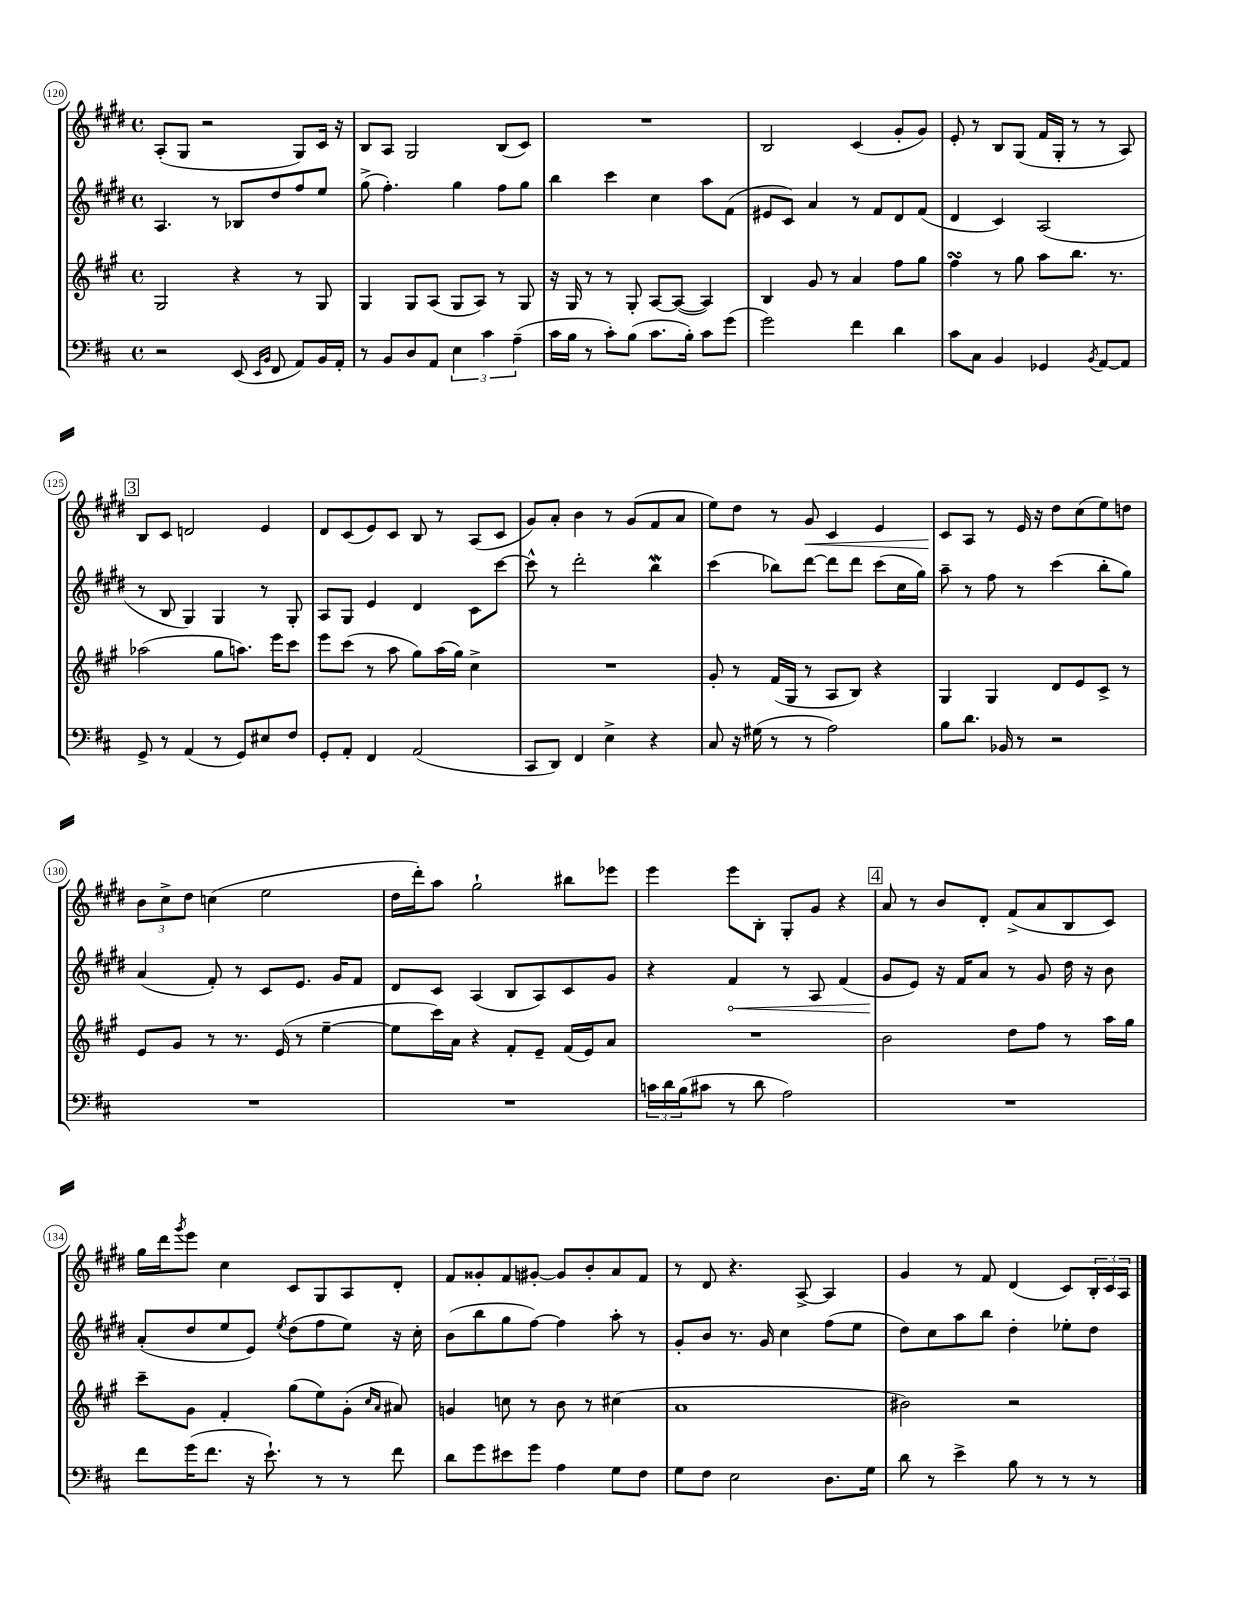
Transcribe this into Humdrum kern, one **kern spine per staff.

**kern	**kern	**kern	**dynam	**kern	**dynam
*part4	*part3	*part2	*part2	*part1	*part1
*staff4	*staff3	*staff2	*staff2	*staff1	*staff1
*clefF4	*clefG2	*clefG2	*	*clefG2	*
*k[f#c#]	*k[f#c#g#]	*k[f#c#g#d#]	*	*k[f#c#g#d#]	*
*M4/4	*M4/4	*M4/4	*	*M4/4	*
*met(c)	*met(c)	*met(c)	*	*met(c)	*
=120	=120	=120	=120	=120	=120
2r	2G#/	4.A/	.	(8A'/L	.
.	.	.	.	8G#/J	.
.	.	.	.	2r	.
.	.	8r	.	.	.
(8EE/	4r	8B-X/L	.	.	.
16qqEE/LL	.	.	.	.	.
16qqBB/JJ	.	.	.	.	.
8FF#/	.	8dd#/	.	.	.
8AA/L)	8r	8ff#/	.	8G#/L)	.
16BB/L	8G#/	8ee/J	.	16c#/Jk	.
16AA'/JJ	.	.	.	16r	.
=121	=121	=121	=121	=121	=121
8r	4G#/	(8gg#^\	.	8B/L	.
8BB/L	.	4.ff#'\)	.	8A/J	.
8D/	8G#/L	.	.	2G#/	.
8AA/J	(8A/J	.	.	.	.
6E\	8G#/L	4gg#\	.	.	.
.	8A/J)	.	.	.	.
6c#\	.	.	.	.	.
.	8r	8ff#\L	.	(8B/L	.
(6A~\	.	.	.	.	.
.	8G#/	8gg#\J	.	8c#/J)	.
=122	=122	=122	=122	=122	=122
16c#\LL	16r	4bb\	.	1r	.
16B\JJ	16G#/	.	.	.	.
8r	8r	.	.	.	.
8c#'\L)	8r	4ccc#\	.	.	.
(8B\J	8G#'/	.	.	.	.
8.c#\L	[8A/L	4cc#\	.	.	.
.	(8A/J_	.	.	.	.
16B'\Jk)	.	.	.	.	.
8c#\L	4A/])	8aa\L	.	.	.
(8g\J	.	(8f#\J	.	.	.
=123	=123	=123	=123	=123	=123
2g\)	4B/	8e#X/L	.	2B/	.
.	.	8c#/J)	.	.	.
.	8g#/	4a/	.	.	.
.	8r	.	.	.	.
4f#\	4a/	8r	.	(4c#/	.
.	.	8f#/L	.	.	.
4d\	8ff#\L	8d#/	.	8g#'/L	.
.	8gg#\J	(8f#/J	.	8g#/J)	.
=124	=124	=124	=124	=124	=124
8c#\L	4ff#sSSS\	4d#/	.	8e'/	.
8C#\J	.	.	.	8r	.
4BB/	8r	4c#/)	.	8B/L	.
.	8gg#\	.	.	(8G#/J	.
4GG-X/	8aa\L	(2A/	.	16f#/LL	.
.	.	.	.	16G#'/JJ	.
.	8.bb\J	.	.	8r	.
8qBB/	.	.	.	.	.
[8AA/L	.	.	.	8r	.
.	8.r	.	.	.	.
8AA/J]	.	.	.	8A/)	.
!!LO:LB:g=z
!!LO:REH:place=s1:t=3
=125	=125	=125	=125	=125	=125
8GG^/	(2aa-X\	8r	.	8B/L	.
8r	.	8B/	.	8c#/J	.
(4AA/	.	4G#/)	.	2dn/	.
8r	8gg#\L	4G#/	.	.	.
8GG/L)	8.aan\J)	.	.	.	.
8E#X/	.	8r	.	4e/	.
.	16eee\KL	.	.	.	.
8F#/J	8ccc#\J	8G#'/	.	.	.
=126	=126	=126	=126	=126	=126
8GG'/L	8eee\L	8A/L	.	8d#/L	.
8AA'/J	(8ccc#\J	8G#/J	.	(8c#/	.
4FF#/	8r	4e/	.	8e/)	.
.	8aa\	.	.	8c#/J	.
(2AA/	8gg#\L)	4d#/	.	8B/	.
.	(16aa\L	.	.	8r	.
.	16gg#\JJ)	.	.	.	.
.	4cc#^\	8c#\L	.	(8A/L	.
.	.	[8ccc#\J	.	8c#/J	.
=127	=127	=127	=127	=127	=127
8CC#/L	1r	8ccc#^^\]	.	8g#/L)	.
8DD/J)	.	8r	.	8a'/J	.
4FF#/	.	2ddd#'\	.	4b\	.
4E^\	.	.	.	8r	.
.	.	.	.	(8g#/L	.
4r	.	4bbW\	.	8f#/	.
.	.	.	.	8a/J	.
=128	=128	=128	=128	=128	=128
8C#/	8g#'/	(4ccc#\	.	8ee\L)	.
16r	8r	.	.	8dd#\J	.
(16G#X\	.	.	.	.	.
8r	(16f#/LL	8bb-X\L)	.	8r	.
.	16G#/JJ	.	.	.	.
!	!	!	!	!	!LO:HP:b
8r	8r	[8ddd#\J	.	8g#/	<
2A\)	8A/L	8ddd#\L]	.	4c#/	.
.	8B/J)	8ddd#\J	.	.	.
.	4r	(8ccc#\L	.	4e/	.
.	.	16cc#\L	.	.	.
.	.	16gg#\JJ)	.	.	.
=129	=129	=129	=129	=129	=129
8B\L	4G#/	8aa~\	.	8c#/L	.
8.d\J	.	8r	.	8A/J	[
.	4G#/	8ff#\	.	8r	.
16BB-X/	.	.	.	.	.
8r	.	8r	.	16e/	.
.	.	.	.	16r	.
2r	8d/L	(4ccc#\	.	8dd#\L	.
.	8e/	.	.	(8cc#\	.
.	8c#^/J	8bb'\L	.	8ee\)	.
.	8r	8gg#\J)	.	8ddn\J	.
!!LO:LB:g=z
=130	=130	=130	=130	=130	=130
1r	8e/L	(4a/	.	12b\L	.
.	.	.	.	12cc#^\	.
.	8g#/J	.	.	.	.
.	.	.	.	12dd#\J	.
.	8r	8f#'/)	.	(4ccn\	.
.	8.r	8r	.	.	.
.	.	8c#/L	.	2ee\	.
.	(16e/	.	.	.	.
.	8r	8.e/J	.	.	.
.	[4ee~\	.	.	.	.
.	.	16g#/KL	.	.	.
.	.	8f#/J	.	.	.
=131	=131	=131	=131	=131	=131
1r	8ee\L]	8d#/L	.	16dd#\LL	.
.	.	.	.	16ddd#'\J)	.
.	16ccc#\L)	8c#/J	.	8aa\J	.
.	16a\JJ	.	.	.	.
.	4r	(4A/	.	2gg#`\	.
.	8f#'/L	8B/L	.	.	.
.	8e~/J	8A/)	.	.	.
.	(16f#/LL	8c#/	.	8bb#X\L	.
.	16e/J)	.	.	.	.
.	8a/J	8g#/J	.	8eee-X\J	.
=132	=132	=132	=132	=132	=132
24cn\LL	1r	4r	.	4eee\	.
24d\	.	.	.	.	.
(24B\J	.	.	.	.	.
8c#X\J	.	.	.	.	.
!	!	!	!LO:HP:b	!	!
8r	.	4f#/	<	8eee\L	.
8d\	.	.	.	8B'\J	.
2A\)	.	8r	.	8G#'/L	.
.	.	8A/	.	8g#/J	.
.	.	(4f#/	.	4r	.
!!LO:REH:place=s1:t=4
=133	=133	=133	=133	=133	=133
1r	2b\	8g#/L	.	8a/	.
.	.	8e/J)	[	8r	.
.	.	16r	.	8b/L	.
.	.	16f#/KL	.	.	.
.	.	8a/J	.	8d#'/J	.
.	8dd\L	8r	.	(8f#^/L	.
.	8ff#\J	8g#/	.	8a/	.
.	8r	16dd#\	.	8B/	.
.	.	16r	.	.	.
.	16aa\LL	8b\	.	8c#/J)	.
.	16gg#\JJ	.	.	.	.
!!LO:LB:g=z
=134	=134	=134	=134	=134	=134
8f#\L	8ccc#~\L	(8a'/L	.	16gg#\LL	.
.	.	.	.	16ddd#\J	.
.	.	.	.	8qggg#/	.
(16g\K	8g#\J	8dd#/	.	8eee\J	.
8.f#\J	.	.	.	.	.
.	4f#'/	8ee/	.	4cc#\	.
16r	.	8e/J)	.	.	.
8.e`\)	.	.	.	.	.
.	.	8qee/	.	.	.
.	(8gg#\L	(8dd#\L	.	8c#/L	.
8r	8ee\)	8ff#\	.	8G#/	.
8r	(8g#'\J	8ee\J)	.	8A/	.
.	16qqcc#/LL	.	.	.	.
.	16qqa/JJ	.	.	.	.
8f#\	8a#X/)	16r	.	8d#'/J	.
.	.	16cc#'\	.	.	.
=135	=135	=135	=135	=135	=135
8d\L	4gn/	(8b\L	.	8f#/L	.
8g\	.	8bb\	.	8g##X'/	.
8e#X\	8ccn\	8gg#\	.	8f#/	.
8g\J	8r	[8ff#\J)	.	[8g#X'/J	.
4A\	8b\	4ff#\]	.	8g#/L]	.
.	8r	.	.	8b'/	.
8G\L	(4cc#X\	8aa'\	.	8a/	.
8F#\J	.	8r	.	8f#/J	.
=136	=136	=136	=136	=136	=136
8G\L	1a	8g#'/L	.	8r	.
8F#\J	.	8b/J	.	8d#/	.
2E\	.	8.r	.	4.r	.
.	.	16g#/	.	.	.
.	.	4cc#\	.	.	.
.	.	.	.	[8A^/	.
8.D\L	.	(8ff#\L	.	4A/]	.
.	.	8ee\J	.	.	.
16G\Jk	.	.	.	.	.
=137	=137	=137	=137	=137	=137
8d\	2b#X\)	8dd#\L)	.	4g#/	.
8r	.	8cc#\	.	.	.
4e^\	.	8aa\	.	8r	.
.	.	8bb\J	.	8f#/	.
8B\	2r	4dd#'\	.	(4d#/	.
8r	.	.	.	.	.
8r	.	8ee-X'\L	.	8c#/L)	.
8r	.	8dd#\J	.	24B'/L	.
.	.	.	.	24c#/	.
.	.	.	.	24A/JJ	.
==	==	==	==	==	==
*-	*-	*-	*-	*-	*-
